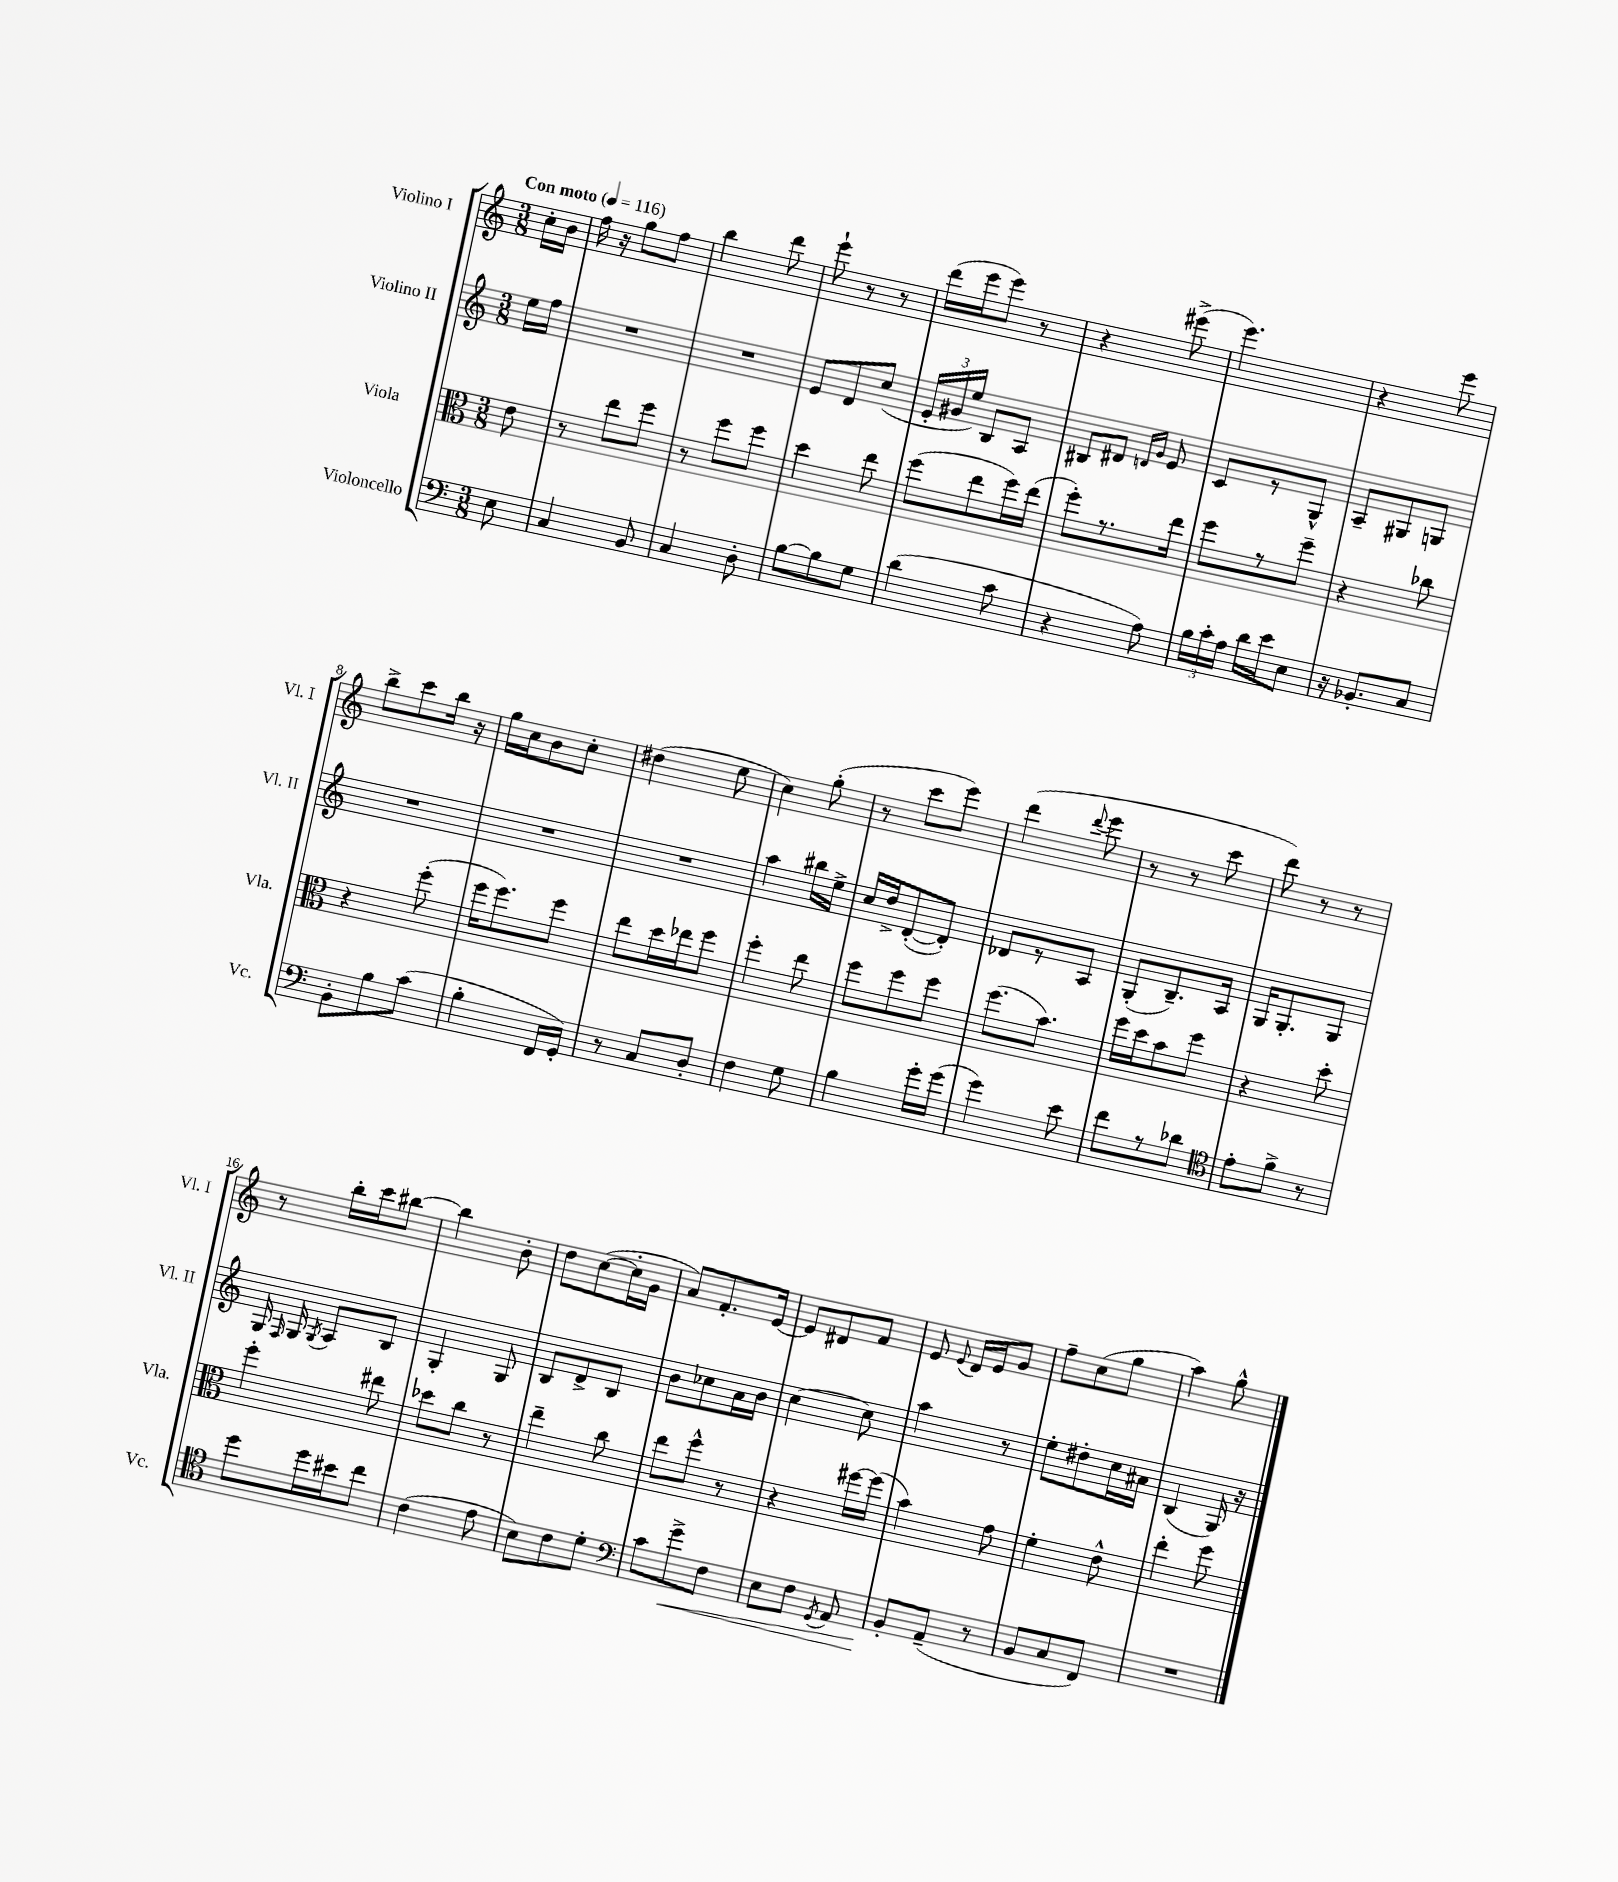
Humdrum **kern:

**kern	**dynam	**kern	**kern	**kern
*part4	*part4	*part3	*part2	*part1
*staff4	*staff4	*staff3	*staff2	*staff1
*I"Violoncello	*	*I"Viola	*I"Violino II	*I"Violino I
*I'Vc.	*	*I'Vla.	*I'Vl. II	*I'Vl. I
*clefF4	*	*clefC3	*clefG2	*clefG2
*k[]	*	*k[]	*k[]	*k[]
*M3/8	*	*M3/8	*M3/8	*M3/8
*MM116	*	*MM116	*MM116	*MM116
=	=	=	=	=
!	!	!	!	!LO:TX:a:B:t=Con moto
8E\	.	8e\	16ee\LL	16cc'\LL
.	.	.	16ff\JJ	16b\JJ
=1	=1	=1	=1	=1
4C/	.	8r	4.r	16ff\
.	.	.	.	16r
.	.	8ee\L	.	8gg\L
8BB/	.	8ff\J	.	8ff\J
=2	=2	=2	=2	=2
4C/	.	8r	4.r	4bb\
.	.	8ff\L	.	.
8D'\	.	8ff\J	.	8ddd\
=3	=3	=3	=3	=3
[8B\L	.	4dd\	8e/L	8eee`\
8B\]	.	.	8d/	8r
8G\J	.	8ee\	(8cc/J	8r
=4	=4	=4	=4	=4
(4d\	.	(8ff\L	24e'/LL	(16ddd\LL
.	.	.	24g#X/	.
.	.	.	.	16eee\J
.	.	.	24ee/JJ)	.
.	.	8ee\	8B/L	8eee\J)
8c\	.	16ff\L)	8A/J	8r
.	.	(16ee\JJ	.	.
=5	=5	=5	=5	=5
4r	.	8ff'\L)	8B#X/L	4r
.	.	8.r	8d#X/J	.
.	.	.	16qqdn/LL	.
.	.	.	16qqg/JJ	.
8A\)	.	.	8e/	(8eee#X^\
.	.	16ee\Jk	.	.
=6	=6	=6	=6	=6
24B\LL	.	8ff\L	8c/L	4.eee\)
24c'\	.	.	.	.
24A\JJ	.	.	.	.
16d\LL	.	8r	8r	.
16e\J	.	.	.	.
8E\J	.	8ff~\J	8G^^/J	.
=7	=7	=7	=7	=7
16r	.	4r	8A~/L	4r
8.BB-X'/L	.	.	.	.
.	.	.	8G#X/	.
8C/J	.	8cc-X\	8Gn/J	8eee\
!!LO:LB:g=z
=8	=8	=8	=8	=8
8BB'\L	.	4r	4.r	8bb^\L
8B\	.	.	.	8ccc\
(8c\J	.	(8ff'\	.	16bb\Jk
.	.	.	.	16r
=9	=9	=9	=9	=9
4B'\	.	16ff\KL	4.r	16gg\LL
.	.	8.ff\)	.	16cc\J
.	.	.	.	8b\
16FF/LL	.	8ff\J	.	8cc'\J
16GG'/JJ)	.	.	.	.
=10	=10	=10	=10	=10
8r	.	8ee\L	4.r	(4dd#X\
8C/L	.	16dd\L	.	.
.	.	16ee-X\J	.	.
8D'/J	.	8ff\J	.	8ee\
=11	=11	=11	=11	=11
4F\	.	4ff'\	4aa\	4cc\)
8G\	.	8ee\	16bb#X\LL	(8gg'\
.	.	.	16ee^\JJ	.
=12	=12	=12	=12	=12
4B\	.	8ff\L	16cc/LL	8r
.	.	.	16dd^/J	.
.	.	8ff\	([8d'/	8ccc\L
16g'\LL	.	8ff\J	8d'/J])	8eee\J)
(16g\JJ	.	.	.	.
=13	=13	=13	=13	=13
4g\)	.	(8.ff\L	8d-X/L	(4ddd\
.	.	.	8r	.
.	.	8.b\J)	.	.
.	.	.	.	8qqddd/
8e\	.	.	8A/J	8eee\
=14	=14	=14	=14	=14
8f\L	.	16ff\LL	(8G'/L	8r
.	.	16dd\J	.	.
8r	.	8b\	8.B~/)	8r
8d-X\J	.	8ff\J	.	8ccc\
.	.	.	16A/Jk	.
=15	=15	=15	=15	=15
*clefC4	*	*	*	*
8e'\L	.	4r	16G/KL	8ddd\)
.	.	.	8.G'/	.
8f^\J	.	.	.	8r
8r	.	8dd'\	8G/J	8r
!!LO:LB:g=z
=16	=16	=16	=16	=16
8dd\L	.	4ff'\	16G/	8r
.	.	.	16qqF/	.
.	.	.	16G/	.
.	.	.	8qG/	.
16dd\L	.	.	8A/L	16bb'\LL
16b#X\J	.	.	.	16ccc\J
8cc\J	.	8ee#X\	8B/J	[8bb#X\J
=17	=17	=17	=17	=17
(4c\	.	8dd-X\L	4G'/	4bb#\]
.	.	8cc\J	.	.
8e\	.	8r	8G/	8b'\
=18	=18	=18	=18	=18
8B\L)	.	4ee~\	8B/L	8dd\L
8c\	.	.	8d^/	([8cc\
8d'\J	.	8cc\	8B/J	16cc'\L]
.	.	.	.	16g\JJ
=19	=19	=19	=19	=19
*clefF4	*	*	*	*
8c\L	.	8ee\L	8b\L	8a/L)
!	!LO:HP:b	!	!	!
8g^\	<	8ff^^\J	8cc-X\	8.f'/
8F\J	.	8r	16a\L	.
.	.	.	16b\JJ	[16e/Jk
=20	=20	=20	=20	=20
8E\L	.	4r	[4cc\	8e/L]
8F\J	.	.	.	8d#X/
8qGG/	.	.	.	.
8AA/	.	[16ff#X\LL	8cc\]	8f/J
.	.	(16ff#\JJ]	.	.
=21	=21	=21	=21	=21
8BB'/L	.	4b\)	4aa\	8e/
.	.	.	.	8qqe/
(8AA~/J	[	.	.	16d/LL
.	.	.	.	16e/J
8r	.	8g\	8r	8g/J
=22	=22	=22	=22	=22
8BB/L	.	4f'\	8ee'\L	8ff~\L
8C/	.	.	8dd#X'\	(8cc\
8FF/J)	.	8e^^\	16cc\L	8gg\J
.	.	.	16a#X\JJ	.
=23	=23	=23	=23	=23
4.r	.	4ee'\	(4B/	4aa\)
.	.	8ff\	16G/)	8gg^^\
.	.	.	16r	.
==	==	==	==	==
*-	*-	*-	*-	*-
